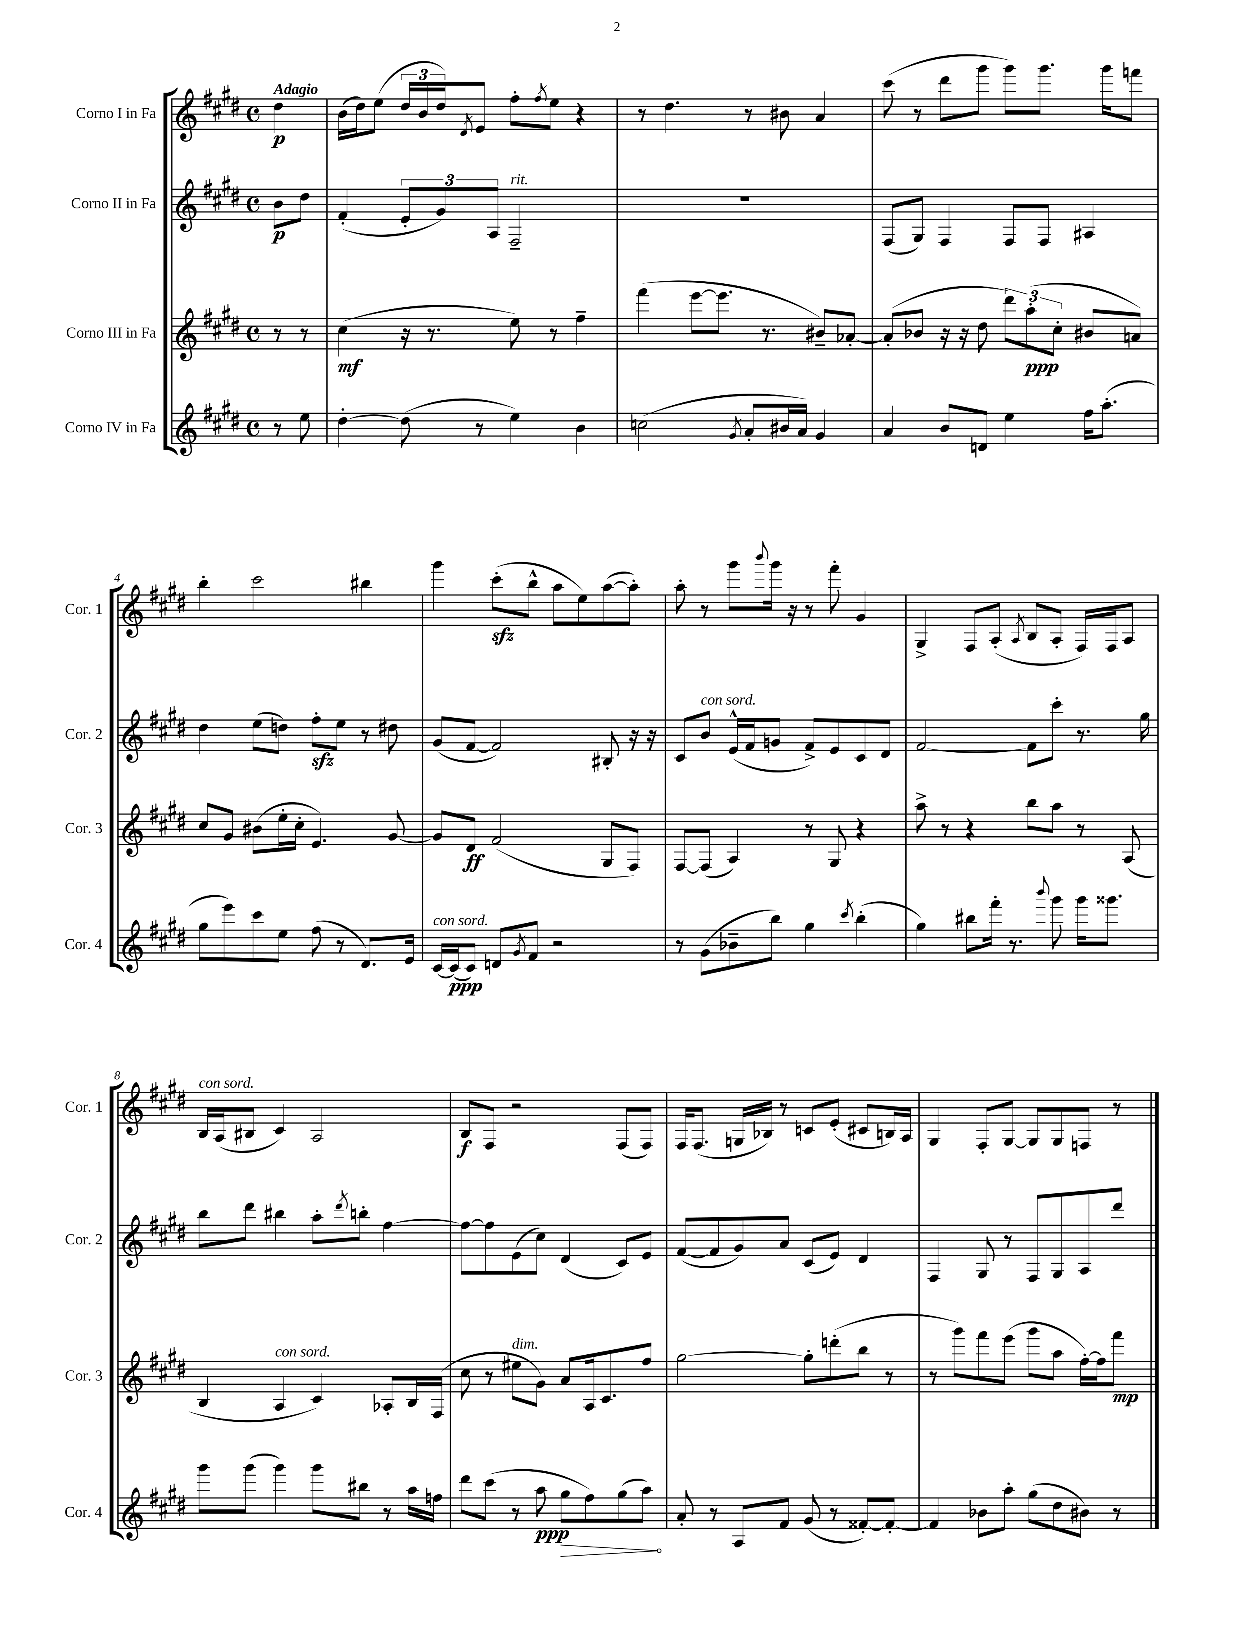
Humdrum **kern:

**kern	**dynam	**kern	**dynam	**kern	**dynam	**kern	**dynam
*part4	*part4	*part3	*part3	*part2	*part2	*part1	*part1
*staff4	*staff4	*staff3	*staff3	*staff2	*staff2	*staff1	*staff1
*I"Corno IV in Fa	*	*I"Corno III in Fa	*	*I"Corno II in Fa	*	*I"Corno I in Fa	*
*I'Cor. 4	*	*I'Cor. 3	*	*I'Cor. 2	*	*I'Cor. 1	*
*clefG2	*	*clefG2	*	*clefG2	*	*clefG2	*
*k[f#c#g#d#]	*	*k[f#c#g#d#]	*	*k[f#c#g#d#]	*	*k[f#c#g#d#]	*
*M4/4	*	*M4/4	*	*M4/4	*	*M4/4	*
*met(c)	*	*met(c)	*	*met(c)	*	*met(c)	*
=	=	=	=	=	=	=	=
!	!	!	!	!	!	!LO:TX:a:B:t=Adagio	!
8r	.	8r	.	8b\L	p	4dd#\	p
8ee\	.	8r	.	8dd#\J	.	.	.
=1	=1	=1	=1	=1	=1	=1	=1
[4dd#'\	.	(4cc#\	mf	(4f#'/	.	(16b\LL	.
.	.	.	.	.	.	16dd#\J)	.
.	.	.	.	.	.	(8ee\J	.
(8dd#\]	.	16r	.	12e'/L	.	24dd#/LL	.
.	.	.	.	.	.	24b/	.
.	.	8.r	.	.	.	.	.
.	.	.	.	12g#/)	.	24dd#/J)	.
.	.	.	.	.	.	8qd#/	.
8r	.	.	.	.	.	8e/J	.
.	.	.	.	12A/J	.	.	.
!	!	!	!	!LO:TX:a:i:t=rit.	!	!	!
4ee\)	.	8ee\)	.	2F#~/	.	8ff#'\L	.
.	.	.	.	.	.	8qff#/	.
.	.	8r	.	.	.	8ee\J	.
4b\	.	4ff#~\	.	.	.	4r	.
=2	=2	=2	=2	=2	=2	=2	=2
(2ccn\	.	(4fff#\	.	1r	.	8r	.
.	.	.	.	.	.	4.dd#\	.
.	.	[8eee\L	.	.	.	.	.
.	.	8.eee\J]	.	.	.	.	.
8qg#/	.	.	.	.	.	.	.
8a'/L	.	.	.	.	.	8r	.
.	.	8.r	.	.	.	.	.
16b#X/L	.	.	.	.	.	8b#X\	.
16a/JJ)	.	.	.	.	.	.	.
4g#/	.	8b#X~/L)	.	.	.	4a/	.
.	.	[8a-X'/J	.	.	.	.	.
=3	=3	=3	=3	=3	=3	=3	=3
4a/	.	(8a-'/L]	.	(8F#/L	.	(8ccc#\	.
.	.	8b-X/J	.	8G#/J)	.	8r	.
8b/L	.	16r	.	4F#/	.	8ddd#\L	.
.	.	16r	.	.	.	.	.
8dn/J	.	8dd#\	.	.	.	8ggg#\J	.
4ee\	.	12ddd#\L)	.	8F#/L	.	8ggg#\L)	.
.	.	(12aa'\	ppp	.	.	.	.
.	.	.	.	8F#/J	.	8.ggg#\J	.
.	.	12cc#'\J	.	.	.	.	.
16ff#\KL	.	8b#X/L	.	4A#X/	.	.	.
(8.aa'\J	.	.	.	.	.	16ggg#\KL	.
.	.	8an/J)	.	.	.	8fffn\J	.
!!LO:LB:g=z
=4	=4	=4	=4	=4	=4	=4	=4
8gg#\L	.	8cc#/L	.	4dd#\	.	4bb'\	.
8eee\)	.	8g#/J	.	.	.	.	.
8ccc#\	.	(8b#X\L	.	(8ee\L	.	2ccc#\	.
8ee\J	.	16ee'\L	.	8ddn\J)	.	.	.
.	.	16cc#'\JJ	.	.	.	.	.
(8ff#\	.	4.e/)	.	8ff#zz'\L	.	.	.
8r	.	.	.	8ee\J	.	.	.
8.d#/L)	.	.	.	8r	.	4bb#X\	.
.	.	[8g#/	.	8dd#X\	.	.	.
16e/Jk	.	.	.	.	.	.	.
=5	=5	=5	=5	=5	=5	=5	=5
!LO:TX:a:i:t=con sord.	!	!	!	!	!	!	!
[16c#/LL	.	8g#/L]	.	(8g#/L	.	4ggg#\	.
(16c#/J]	ppp	.	.	.	.	.	.
8c#/J)	.	8d#/J	ff	[8f#/J	.	.	.
8dn/L	.	(2f#/	.	2f#/])	.	(8ccc#zz'\L	.
8qg#/	.	.	.	.	.	.	.
8f#/J	.	.	.	.	.	8bb^^\J	.
2r	.	.	.	.	.	8aa\L	.
.	.	.	.	.	.	8ee\)	.
.	.	8G#/L	.	8B#X'/	.	([8aa\	.
.	.	8F#/J)	.	16r	.	8aa'\J])	.
.	.	.	.	16r	.	.	.
=6	=6	=6	=6	=6	=6	=6	=6
8r	.	[8F#/L	.	8c#/L	.	8aa'\	.
!	!	!	!	!LO:TX:a:i:t=con sord.	!	!	!
(8g#\L	.	(8F#/J]	.	8b/J	.	8r	.
8b-X~\	.	4A/)	.	(16e^^/LL	.	8ggg#\L	.
.	.	.	.	16f#/J	.	.	.
.	.	.	.	.	.	8qqbbb/	.
8bb\J)	.	.	.	8gn/J	.	16ggg#\Jk	.
.	.	.	.	.	.	16r	.
4gg#\	.	8r	.	8f#^/L)	.	8r	.
.	.	8G#/	.	8e/	.	8fff#'\	.
8qccc#/	.	.	.	.	.	.	.
(4bb'\	.	4r	.	8c#/	.	4g#/	.
.	.	.	.	8d#/J	.	.	.
=7	=7	=7	=7	=7	=7	=7	=7
4gg#\)	.	8aa^\	.	[2f#/	.	4G#^/	.
.	.	8r	.	.	.	.	.
8bb#X\L	.	4r	.	.	.	8F#/L	.
16fff#'\Jk	.	.	.	.	.	(8A'/J	.
8.r	.	.	.	.	.	.	.
.	.	.	.	.	.	8qA/	.
.	.	8bb\L	.	8f#\L]	.	8B/L	.
8qqbbb/	.	.	.	.	.	.	.
8ggg#\	.	8aa\J	.	8ccc#'\J	.	8A'/J	.
16ggg#\KL	.	8r	.	8.r	.	16F#/LL)	.
8.ggg##X\J	.	.	.	.	.	16F#/J	.
.	.	(8A/	.	.	.	8A/J	.
.	.	.	.	16gg#\	.	.	.
!!LO:LB:g=z
=8	=8	=8	=8	=8	=8	=8	=8
!	!	!	!	!	!	!LO:TX:a:i:t=con sord.	!
8ggg#\L	.	4B/	.	8bb\L	.	16B/LL	.
.	.	.	.	.	.	(16A/J	.
(8ggg#\J	.	.	.	8ddd#\J	.	8B#X/J	.
!	!	!LO:TX:a:i:t=con sord.	!	!	!	!	!
4ggg#\)	.	4A/	.	4bb#X\	.	4c#/)	.
8ggg#\L	.	4c#/)	.	8aa'\L	.	2A/	.
.	.	.	.	8qddd#/	.	.	.
8bb#X\J	.	.	.	8bbn'\J	.	.	.
8r	.	8A-X'/L	.	[4ff#\	.	.	.
16aa\LL	.	16B/L	.	.	.	.	.
16ffn\JJ	.	(16F#/JJ	.	.	.	.	.
=9	=9	=9	=9	=9	=9	=9	=9
8ddd#\L	.	8cc#\	.	8ff#\L_	.	8B/L	f
(8ccc#\J	.	8r	.	8ff#\]	.	8F#/J	.
!	!	!LO:TX:a:i:t=dim.	!	!	!	!	!
8r	.	8ee#X\L	.	(8e\	.	2r	.
8aa\	ppp	8g#\J)	.	8cc#\J)	.	.	.
!	!LO:HP:b	!	!	!	!	!	!
8gg#\L	>	8a/L	.	(4d#/	.	.	.
8ff#\)	.	16A/k	.	.	.	.	.
.	.	8.c#/	.	.	.	.	.
(8gg#\	.	.	.	8c#/L)	.	(8F#/L	.
8aa\J)	.	8ff#/J	.	8e/J	.	8F#/J)	.
.	]	.	.	.	.	.	.
=10	=10	=10	=10	=10	=10	=10	=10
8a'/	.	[2gg#\	.	([8f#/L	.	16F#/KL	.
.	.	.	.	.	.	(8.F#/J	.
8r	.	.	.	8f#/]	.	.	.
8A/L	.	.	.	8g#/)	.	16Gn/LL	.
.	.	.	.	.	.	16B-X/JJ)	.
8f#/J	.	.	.	8a/J	.	8r	.
(8g#/	.	8gg#'\L]	.	(8c#/L	.	8cn/L	.
8r	.	(8dddn'\	.	8e/J)	.	(8e'/J	.
[8f##X'/L)	.	8bb\J	.	4d#/	.	8c#X/L	.
8f##'/J_	.	8r	.	.	.	16Bn/L)	.
.	.	.	.	.	.	16A/JJ	.
=11	=11	=11	=11	=11	=11	=11	=11
4f##/]	.	8r	.	4F#/	.	4G#/	.
.	.	8ggg#\L)	.	.	.	.	.
8b-X\L	.	8fff#\	.	8G#/	.	8F#'/L	.
8aa'\J	.	(8eee\J	.	8r	.	[8G#/J	.
(8gg#\L	.	8ggg#\L	.	8F#/L	.	8G#/L]	.
8dd#\	.	8aa\J	.	8G#/	.	8G#/	.
8b#X\J)	.	[16ff#'\LL)	.	8A/	.	8Fn/J	.
.	.	16ff#\J]	.	.	.	.	.
8r	.	8fff#\J	mp	8ddd#/J	.	8r	.
==	==	==	==	==	==	==	==
*-	*-	*-	*-	*-	*-	*-	*-
